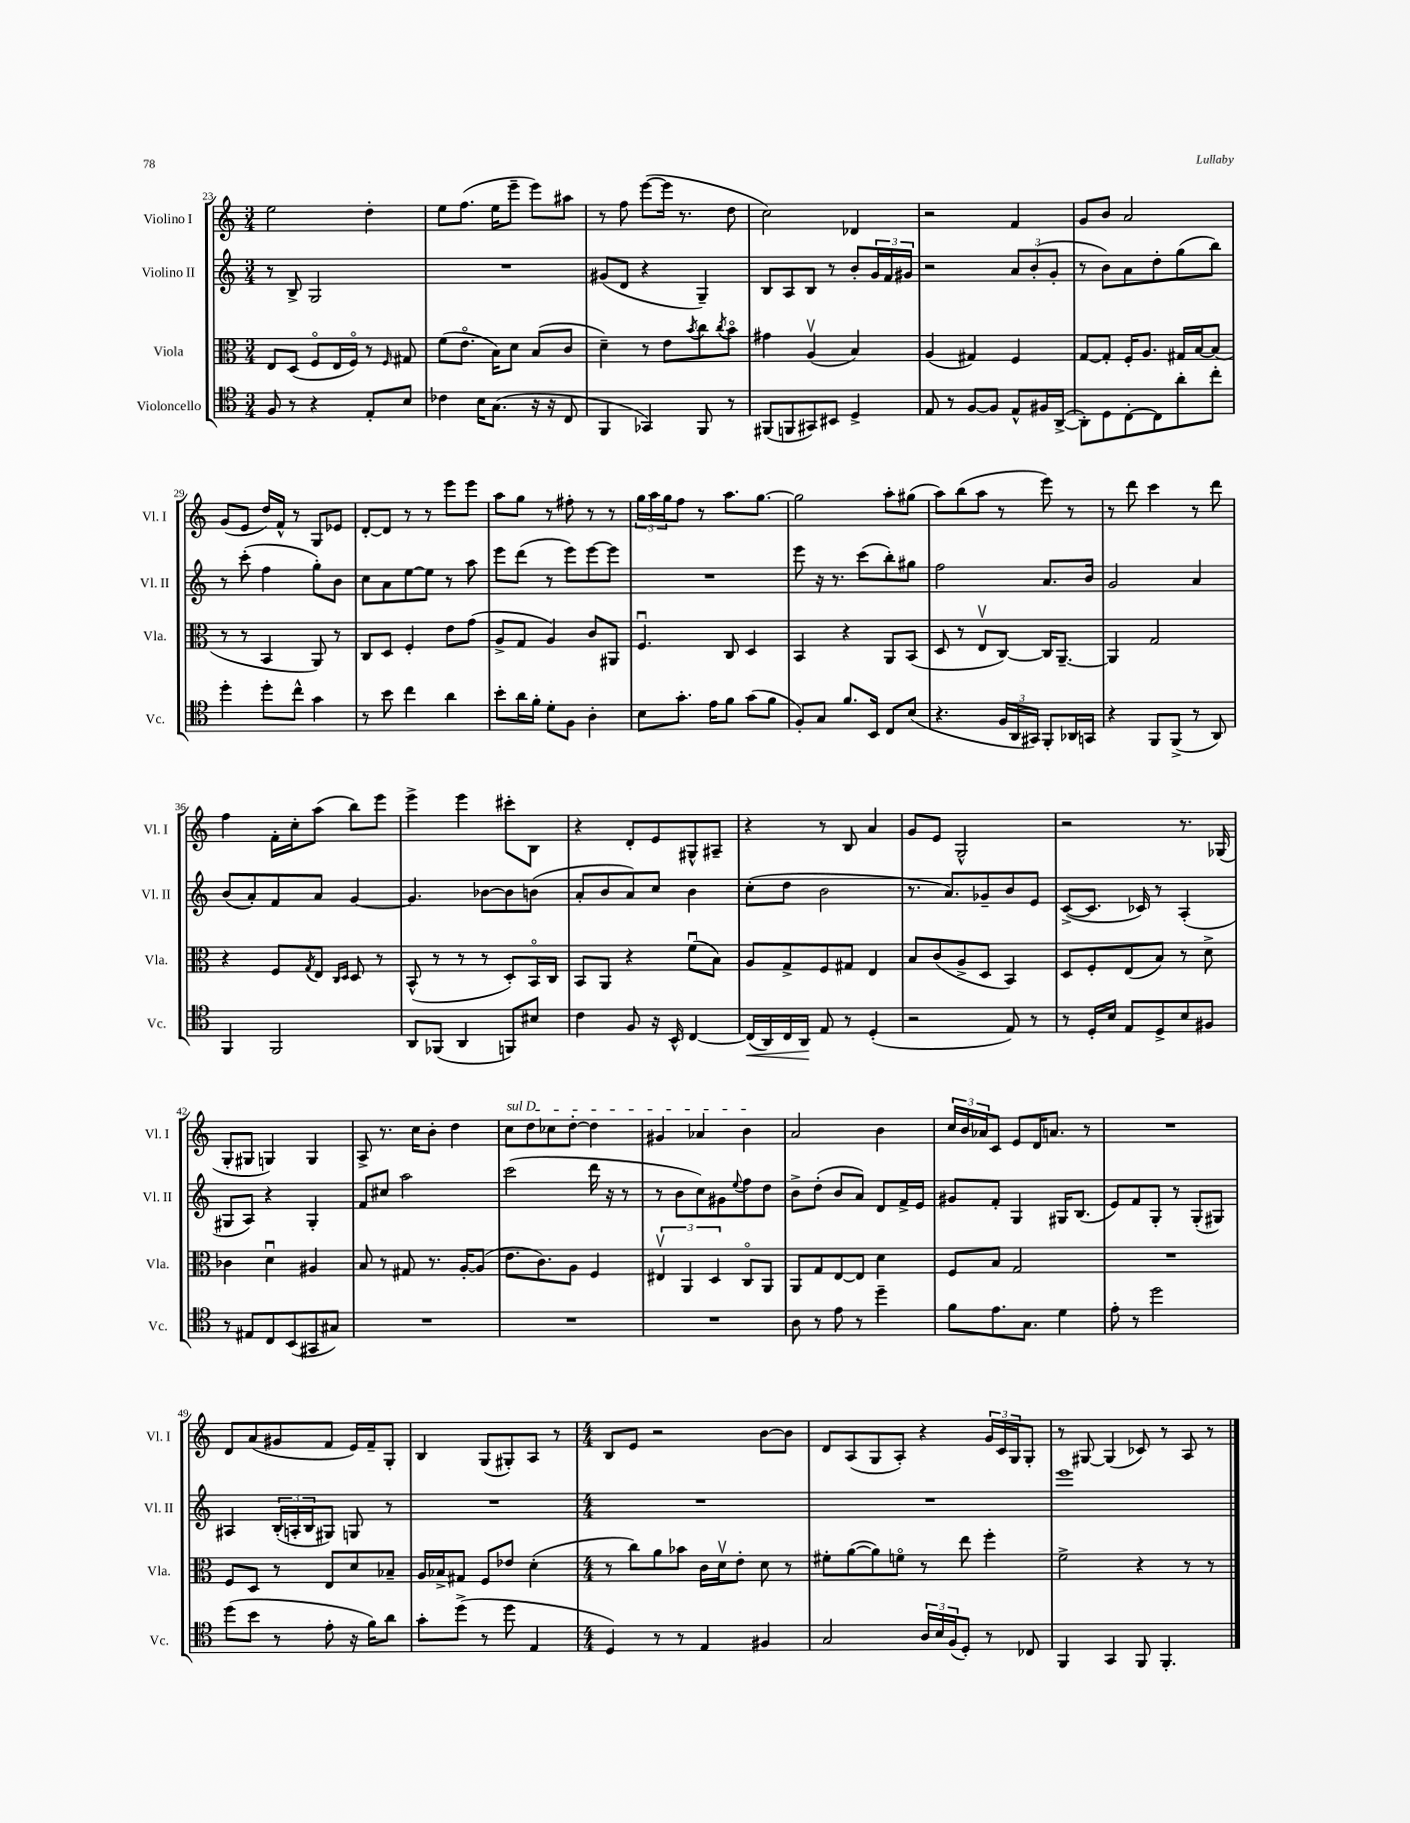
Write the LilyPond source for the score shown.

<<
\new StaffGroup <<
\new Staff = "s0" \with { instrumentName = "Violino I" shortInstrumentName = "Vl. I" } {
    \clef treble \key c \major \numericTimeSignature \time 3/4
    e''2 d''4-. |
    e''8 f''8.( e''16 e'''8-- e'''8) ais''8 |
    r8 f''8 e'''8~( e'''16 r8. d''8 |
    c''2) des'4 |
    r2 f'4 |
    g'8 b'8 a'2 |
    g'8( e'8 d''16) f'16-^ r8 g8 ees'8 |
    d'8~-. d'8 r8 r8 e'''8 e'''8 |
    a''8 g''8 r8 fis''8-. r8 r8 |
    \tuplet 3/2 { g''16 a''16 g''16 } f''8 r8 a''8. g''8.~ |
    g''2 a''8-. gis''8( |
    a''8) b''8( a''8 r8 e'''8) r8 |
    r8 d'''8 c'''4 r8 d'''8 |
    f''4 f'16-. c''16-. a''8( b''8) e'''8 |
    e'''4-> e'''4 cis'''8-. b8 |
    r4 d'8-. e'8 gis8-^ ais8-- |
    r4 r8 b8 a'4 |
    g'8 e'8 g2-^ |
    r2 r8. ges16( |
    g8-. gis8 g4) g4 |
    a8-> r8. c''16 b'8-. d''4 |
    \once \override TextSpanner.bound-details.left.text = \markup { \italic "sul D" } c''8\startTextSpan d''8 ces''8 d''8~-. d''4 |
    gis'4 aes'4 b'4\stopTextSpan |
    a'2 b'4 |
    \tuplet 3/2 { c''16 b'16 aes'16 } c'8 e'8 d'16 a'8. r8 |
    R2. |
    d'8 a'8( gis'8 f'8 e'16) f'16-- g8-. |
    b4 g8( gis8-.) a8 r8 |
    \numericTimeSignature \time 4/4 b8 e'8 r2 b'8~ b'8 |
    d'8 a8( g8 a8-.) r4 \tuplet 3/2 { g'16 c'16 g16 } g8-. |
    r8 gis8~ gis4( ces'8) r8 a8 r8 \bar "|." |
}
\new Staff = "s1" \with { instrumentName = "Violino II" shortInstrumentName = "Vl. II" } {
    \clef treble \key c \major \numericTimeSignature \time 3/4
    r8 b8-> g2 |
    R2. |
    gis'8( d'8 r4 g4--) |
    b8 a8 b8 r8 b'8-. \tuplet 3/2 { g'16 f'16 gis'16 } |
    r2 \tuplet 3/2 { a'8 b'8-.( g'8-. } |
    r8 b'8) a'8 d''8-. g''8( b''8) |
    r8 c'''8-.( f''4 g''8-.) b'8 |
    c''8 a'8 e''8~ e''8 r8 a''8 |
    e'''8 d'''8( r8 e'''8) e'''8~ e'''8 |
    R2. |
    e'''8 r16 r8. c'''8( b''8-.) gis''8 |
    f''2 a'8. b'16 |
    g'2 a'4 |
    b'8( a'8-.) f'8 a'8 g'4~ |
    g'4. bes'8~ bes'8 b'8( |
    a'8-. b'8 a'8) c''8 b'4 |
    c''8-.( d''8 b'2 |
    r8. a'8.) ges'8-- b'8 e'8 |
    c'8~->( c'8. ces'16) r8 a4-.( |
    gis8 a8) r4 gis4-. |
    f'8 cis''8 a''2 |
    c'''2( d'''16 r16 r8 |
    r8 b'8 c''8) gis'8 \appoggiatura { e''8 } f''8 d''8 |
    b'8-> d''8-.( b'8 a'8) d'8 f'16-> e'16 |
    gis'8 f'8-. g4 gis16 b8.( |
    e'8) f'8 g8-. r8 g8-.( gis8) |
    ais4 \tuplet 3/2 { b16-.( a16-. b16 } gis8) g8 r8 |
    R2. |
    \numericTimeSignature \time 4/4 R1 |
    R1 |
    e'''1 \bar "|." |
}
\new Staff = "s2" \with { instrumentName = "Viola" shortInstrumentName = "Vla." } {
    \clef alto \key c \major \numericTimeSignature \time 3/4
    e8 d8( f8\flageolet e16 f16\flageolet) r8 \grace { f16 } gis8 |
    f'8( e'8.\flageolet b16) d'8 b8( c'8 |
    d'4--) r8 e'8 \acciaccatura { b'8 } c''8 \acciaccatura { c''8 } b'8\flageolet |
    gis'4 a4\upbow( b4) |
    a4( gis4) f4 |
    g8~ g8-. f16-. a8. gis16 b16~ b8( |
    r8 r8 b,4 a,8) r8 |
    c8 d8 f4-. e'8 g'8( |
    a8-> g8 a4) c'8 ais,8 |
    f4.\downbow c8 d4 |
    b,4 r4 a,8 b,8( |
    d8 r8 e8\upbow c8~) c16 a,8.~-- |
    a,4 g2 |
    r4 f8 \acciaccatura { g8 } e8 \grace { c16 d16 } d8 r8 |
    b,8-^( r8 r8 r8 d8-.) b,16\flageolet c16 |
    b,8 a,8 r4 f'8\downbow( b8) |
    a8 g8-> f8 gis8 e4 |
    b8 c'8( a8-> d8 b,4) |
    d8 f8-. e8( b8) r8 d'8-> |
    ces'4 d'4\downbow ais4 |
    b8 r8 gis8 r8. a16~-. a8( |
    e'8. c'8.) a8 f4 |
    \tuplet 3/2 { eis4\upbow a,4 d4 } c8\flageolet a,8 |
    a,8 g8 e8~ e8 d'4 |
    f8 b8 g2 |
    R2. |
    f8 d8 r8 e8 d'8 bes8-- |
    a16 bes16-> gis8 f8 ees'8 d'4-.( |
    \numericTimeSignature \time 4/4 r8 c''8) a'8 bes'8 c'16 d'16\upbow e'8-. d'8 r8 |
    fis'8-. a'8~( a'8) f'8\flageolet r8 e''8 f''4-. |
    f'2-> r4 r8 r8 \bar "|." |
}
\new Staff = "s3" \with { instrumentName = "Violoncello" shortInstrumentName = "Vc." } {
    \clef tenor \key c \major \numericTimeSignature \time 3/4
    f8 r8 r4 e8-. b8 |
    ces'4 b16 g8.( r16 r16 c8 |
    f,4 ges,4) f,8 r8 |
    fis,8( f,8 gis,8) bis,8 d4-> |
    e8 r8 f8~ f8 e8-^ fis16 a,16~->( |
    a,8-.) d8 c8~-. c8 a'8-. c''8-. |
    d''4-. d''8-. c''8-^ g'4 |
    r8 b'8 c''4 a'4 |
    b'8-. a'16 f'16-. d'8-. f8 a4-. |
    b8 g'8.-. e'16 f'8 g'8( f'8 |
    f8-.) g8 f'8. b,16 c8 b8( |
    r4. \tuplet 3/2 { f16 a,16 gis,16) } f,8-. aes,16 g,16 |
    r4 f,8 f,8->( r8 a,8) |
    f,4 f,2 |
    a,8 fes,8( a,4 f,8) bis8 |
    c'4 f8 r16 b,16-^ c4~ |
    c16\<( a,16) c16 a,16\! e8 r8 d4-.( |
    r2 e8) r8 |
    r8 d16-. b16 e8 d8-> b8 fis8 |
    r8 eis8 c8 b,8( gis,8 gis8) |
    R2. |
    R2. |
    R2. |
    a8 r8 e'8 r8 d''4-- |
    f'8 e'8. g8. d'4 |
    e'8-. r8 d''2 |
    d''8( b'8 r8 e'8-. r16 f'16) a'8 |
    g'8-. d''8->( r8 d''8 e4 |
    \numericTimeSignature \time 4/4 d4) r8 r8 e4 fis4 |
    g2 \tuplet 3/2 { a16 b16 f16( } d8-.) r8 ces8 |
    f,4 g,4 f,8 f,4.-. \bar "|." |
}
>>
>>
\layout { \context { \Score currentBarNumber = #23 } }
